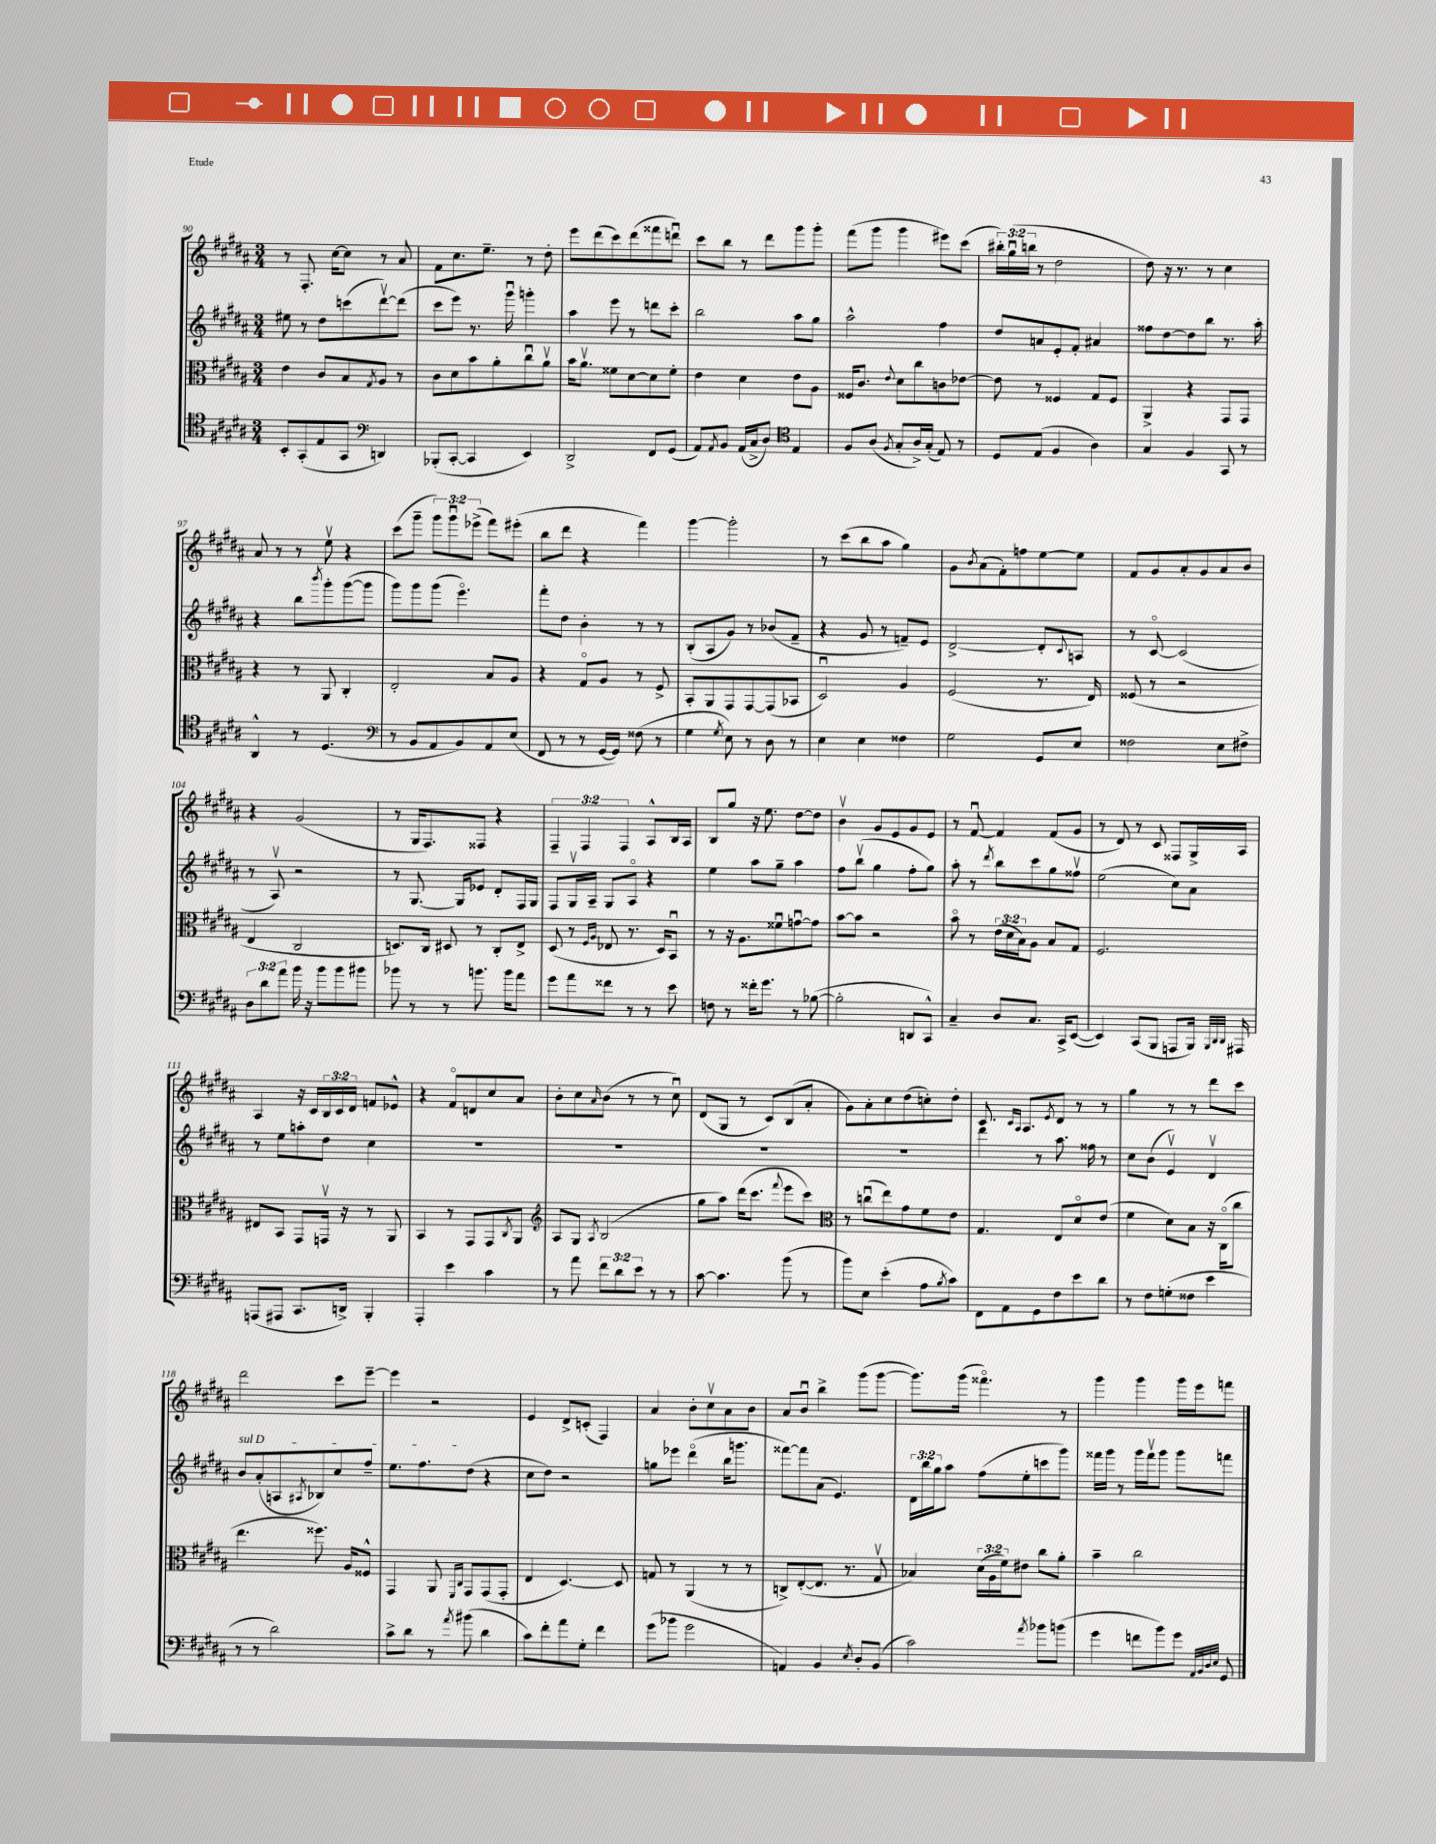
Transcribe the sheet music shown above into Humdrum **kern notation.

**kern	**kern	**kern	**kern
*staff4	*staff3	*staff2	*staff1
*clefC4	*clefC3	*clefG2	*clefG2
*k[f#c#g#d#a#]	*k[f#c#g#d#a#]	*k[f#c#g#d#a#]	*k[f#c#g#d#a#]
*M3/4	*M3/4	*M3/4	*M3/4
8BB'/L	4e\	8ee#\	8r
(8GG#'/	.	8r	8.F#'/
8E/	8c#/L	8dd#\L	.
.	.	.	[16cc#\LK
8GG#/J	8B/	(8ccc\	8cc#\]J
*clefF4	*	*	*
.	8qG#/	.	.
4DD/)	8A#/J	[8ddd#v\)	8r
.	8r	(8ddd#\]J	8a#/
=	=	=	=
(8BBB-'/L	8c#\L	8ccc#\L	8f#\L
[8CC#'/J	8d#\	8eee\J)	8.cc#\
4CC#/]	8b\	8.r	.
.	.	.	8.ee~\J
.	8a#'\	.	.
.	.	16ggg#u\	.
4EE/)	8cc#u\	4ggg'\	8r
.	8a#v\J	.	8dd#'\
=	=	=	=
2DD#^/	16b\LK	4aa#\	8eee\L
.	8.a#v\J	.	.
.	.	.	(8ddd#\
.	8f##\L	8eee\	8ccc#\)
.	[8d#\	8r	(8ddd#\
8FF#/L	8d#\]	8ddd\L	8fff##\
(8GG#/J	8f##'\J	8ccc#'\J	8dddu\J)
=	=	=	=
8AA#/L)	4e\	2bb\	8ccc#\L
8qAA#/	.	.	.
8BB/J	.	.	8bb\J
(16AA#/LL	4d#\	.	8r
16C#^/J	.	.	.
8D#/J)	.	.	8ddd#\L
*clefC4	*	*	*
4E/	8e\L	8aa#\L	8ggg#\
.	8A#\J	8gg#\J	8ggg#'\J
=	=	=	=
8F#/L	16F##/LK	2aa#^^\	(8fff#\L
.	8.c#/J	.	.
(8A#/J	.	.	8ggg#\J
8qF#/	8qqe/	.	.
8G#'/L	8d#\L	.	4ggg#\
16A#^/L)	8cc#\	.	.
(16G#'/JJ	.	.	.
8E/)	8c\	4ff#\	8eee#\L)
8r	[8e-\J	.	(8ccc#\J
=	=	=	=
8D#/L	8e-\]	8dd#/L	24bb#'\LL)
.	.	.	(24gg#u\
.	.	.	24bb\JJ
(8E/J	8r	8a/	8r
4F#/	4F##/	8e'/	2dd#\
.	.	8f#'/J	.
4A#\)	8G#/L	4a#/	.
.	8F##/J	.	.
=	=	=	=
4G#/	4AA#^/	8ff##\L	8dd#\)
.	.	[8dd#\	16r
.	.	.	8.r
4F#/	4r	8dd#\]	.
.	.	8bb\J	8r
8GG#/	8GG#/L	8.r	4cc#\
8r	8GG#/J	.	.
.	.	16aa#'\	.
=	=	=	=
4AA#^^/	4r	4r	8a#/
.	.	.	8r
8r	8r	8bb\L	8r
.	.	8qbbb/	.
(4.D#/	8AA#/	8ggg#'\	8eev\
.	4C#'/	([8ggg#\	4r
.	.	8ggg#\]J	.
=	=	=	=
*clefF4	*	*	*
8r	2E'/	8ggg#\L)	(8ccc#\L
8BB/L	.	8ggg#\	8ggg#~\J
8AA#/	.	(8ggg#\J	12ggg#\L)
.	.	.	12ggg#u\
8BB/)	.	4.eeeo\)	.
.	.	.	(12eee-^\J
8AA#/	8B/L	.	8fff#\L)
(8E/J	8A#/J	.	(8eee#'\J
=	=	=	=
8FF#/	4r	8fff#'\L	8bb\L
8r	.	8dd#\J	8ddd#\J
8r	8G#o/L	4b'\	4r
[16GG#/LL	8A#/J	.	.
16GG#/]JJ)	.	.	.
(8F##\	8r	8r	4fff#\)
8r	8F#^/	8r	.
=	=	=	=
4G#\	8BB'/L	(8B'/L	[4ggg#\
.	8AA#/	8A#/	.
8qG#/	.	.	.
8E\)	8GG#/	8g#/J)	2ggg#'\]
8r	[8GG#/	8r	.
8D#\	(8GG#/]	(8b-/L	.
8r	8BB-/J	8f#~/J	.
=	=	=	=
4E\	2D#u/)	4r	8r
.	.	.	(8ccc#\L
4E\	.	8g#/	8bb\
.	.	8r	8aa#\J
4F##\	4A#/	8f~/L)	4gg#\)
.	.	8e/J	.
=	=	=	=
2G#\	(2F#/	[2d#^/	8g#\L
.	.	.	8qb/
.	.	.	(8a#\
.	.	.	8f#'\)
.	.	.	8ff\
8GG#/L	8.r	8d#'/]L	[8ee\
.	.	8qqc#/	.
8E/J	.	8A/J	8ee\]J
.	16E/)	.	.
=	=	=	=
2F##\	(8F##/	8r	8f#/L
.	8r	[8c#o/	8g#/
.	2r	(2c#/]	8a#'/
.	.	.	8g#/
8E\L	.	.	8a#/
8F#^\J	.	.	8b/J
=	=	=	=
12D#\L	4E/	8r	4r
12d#\	.	.	.
.	.	8A#v/)	.
12a#\J	.	.	.
16b\	2C#/	2r	(2g#/
16r	.	.	.
8b\L	.	.	.
8b\	.	.	.
8b#\J	.	.	.
=	=	=	=
8b-\	8.D/L)	8r	8r
8r	.	[8.G#/	16G#/LK
.	16C#/Jk	.	8.F#/)
8r	8D#/	.	.
.	.	16G#/]LK	.
8.b\	8r	8e-/J	8F##/J
.	8C#'/L	8d#'/L	4r
16b\LK	.	.	.
8a#\J	8E^/J	16F#/L	.
.	.	16G#/JJ	.
=	=	=	=
8g#\L	(8D#/	8F#/L	6F#~/
8a#\	8r	16G#v/L	.
.	.	.	6F#/
.	.	16A#~/JJ	.
.	16qqF#/LL	.	.
.	16qqA#/JJ	.	.
8f##\J	8E-/	8G#/L	.
.	.	.	6F#/
8r	8.r	8A#o/J	.
8r	.	4r	8A#^^/L
.	16D#/LK)	.	.
8e\	8BBu/J	.	16B/L
.	.	.	16A#/JJ
=	=	=	=
8F\	8r	4ee\	8B/L
8r	16r	.	8gg#/J
.	8.A#\L	.	.
16f##'\LK	.	8aa#\L	16r
8.g#\J	.	.	8.ee\
.	8f##u\	8gg#~\J	.
8r	[8gu\	4aa#\	[8dd#\L
([8B-\	8g\]J	.	8dd#\]J
=	=	=	=
2B-'\]	[8b\L	8ff#\L	4bv\
.	8b\]J	(8bbv\J	.
.	2r	4gg#\	8g#/L
.	.	.	8e/
8DD/L	.	8ff#'\L	8g#/
8CC#^^/J)	.	8gg#\J)	8e/J
=	=	=	=
4C#~/	8bo\	8aa#'\	8r
.	8r	8r	[8f#u/
.	.	8qddd#/	.
8D#/L	(24e\LL	8bb\L	4f#/]
.	24d#\	.	.
.	24B\J)	.	.
8.C#/J	8A#\J	8ccc#\	.
.	8B/L	8gg#\	(8f#/L
16CC#^/LK	.	.	.
([8EE/J	8G#/J	8ff##v\J	8g#/J
=	=	=	=
4EE/])	2.F#/	(2ee\	8r
.	.	.	8d#/)
(8CC#/L	.	.	8r
8BBB/J	.	.	8c#/
8AAA/L	.	8cc#\L)	8F##/L
16BBB/Jk)	.	8a#\J	16G#^/L
32qqBBB/LLL	.	.	.
32qqDD#/	.	.	.
32qqDD#/JJJ	.	.	.
16AAA#/	.	.	16A#/JJ
=	=	=	=
(8AAA/L	8E#/L	8r	4A#/
8AAA#/J	8BB/J	8ee\L	.
8.CC#/L	8GG#/L	8aa'\	16r
.	.	.	16c#/LL
.	16GGv/Jk	8dd#\J	24B/
.	.	.	24c#/
16DD^/Jk)	16r	.	.
.	.	.	24d#/JJ
4BBB'/	8r	4cc#\	8f/L
.	8AA#/	.	8e-^^/J
=	=	=	=
4AAA#'/	4BB/	2.r	4r
4e\	8r	.	8f#o/L
.	8GG#/L	.	8d/
4c#\	8GG#/	.	8cc#/
.	8qC#/	.	.
.	8AA#/J	.	8a#/J
=	=	=	=
*	*clefG2	*	*
8r	8A#/L	2.r	8b'\L
8a#\	8G#/J	.	8cc#\
.	8qA#/	.	16qqa#/
12f#\L	(2B/	.	(8b\J
12d#\	.	.	.
.	.	.	8r
12e\J	.	.	.
8r	.	.	8r
8r	.	.	8cc#u\)
=	=	=	=
[8c#\	8gg#\L	2.r	(8d#/L
4.c#\]	8aa#\J)	.	8G#/J
.	(16ddd#\LK	.	8r
.	8.ccc#\J	.	.
.	.	.	8c#/L)
.	8qqfff#/	.	.
(8b\	8eee\L	.	(8B/
8r	8ccc#\J)	.	8a#'/J
=	=	=	=
*	*clefC3	*	*
8b\L)	8r	2.r	8g#\L)
8E\J	(8ccu\L	.	8a#'\
(4e'\	8ee\)	.	8cc#\
.	8g#\	.	(8dd#\
8A#\L	8f#\	.	8cc'\)
8qB/	.	.	.
8c#\J)	8e\J	.	8dd#'\J
=	=	=	=
8FF#\L	4.G#/	4ddd#\	8.c#/
8AA#\	.	.	.
.	.	.	16qqc#/LL
.	.	.	16qqA#/JJ
.	.	.	8.A#/L
8GG#\	.	8r	.
.	.	.	8qe/
8F#\	8E/L	8.aa#\	8d#/J
8e\	8d#o/	.	8r
.	.	16ff##\	.
8d#\J	(8e/J	8r	8r
=	=	=	=
8r	4f#\	8cc#\L	4gg#\
8F#\L	.	(8b\J	.
(8G'\	8d#\L)	4ev/)	8r
8F##\J	8B\J	.	8r
4e\	16r	4d#v/	8ddd#\L
.	(16C#o\LK	.	.
.	8cc#\J	.	8ccc#\J
=	=	=	=
8r	4.ee\	8b/L	2ddd#\
8r	.	(8a#'/	.
2d#\)	.	8A/	.
.	.	8qA#/	.
.	8.ff##\)	8B-/)	.
.	.	8cc#/	8ccc#\L
.	16A#/LK	.	.
.	8F##^^/J	8ff#~/J	[8eee~\J
=	=	=	=
8c#^\L	4GG#/	8.ee\L	4eee\]
8d#\J	.	.	.
.	.	8.ff#\	.
8r	8AA#/	.	2r
.	16qqFF#/LL	.	.
8qa#/	16qqC#/JJ	.	.
(8b#\	8GG#/L	(8dd#\J	.
4d#\	(8GG#/	4r	.
.	8GG#'/J	.	.
=	=	=	=
8c#\L)	4E/	8cc#\L	4e/
8f#'\	.	8dd#\J)	.
8a#\	[4.D#/)	2r	8d#^/L
8G#'\J	.	.	(8c'/J
4f#\	.	.	4F#/)
.	8D#/]	.	.
=	=	=	=
(8g#\L	8G/	8gg\L	4a#/
8b-\J	8r	8eee-\J	.
2g#\	(4AA#/	(4ddd#o\	8b'\L
.	.	.	8cc#v\
.	8r	16bb\LK	8a#\
.	.	8.ggg\J	.
.	8r	.	8b\J
=	=	=	=
4AA/)	8C^/L)	[8fff##\L)	8a#/L
.	([8E'/	8fff##\]	8bu/J
4BB/	8.E/]J	(8a#\J	4bb^\
.	.	4.e/)	.
.	8.r	.	.
8qE/	.	.	.
8D#'/L	.	.	(8ggg#\L
(8BB/J	8G#v/	.	[8ggg#\J
=	=	=	=
2c#\)	4B-/)	24d#\LL	8.ggg#\]L)
.	.	24bb\	.
.	.	24gg#\J	.
.	.	8aa#\J	.
.	.	.	(16ggg#\Jk
.	(24d#\LL	(8ff#\L	4.fff##o\)
.	24A#\	.	.
.	24f#\J)	.	.
.	8e#\J	8ee'\	.
8qa#/	.	.	.
8b-\L	8cc#\L	8ccc\	.
(8b\J	8a#'\J	8ggg#\J)	8r
=	=	=	=
4g#\	4b~\	16fff##\LL	4ggg#\
.	.	16ggg#\JJ	.
.	.	8r	.
8f\L	2cc#\	16ggg#\LL	4ggg#\
.	.	16fff##v\J	.
8b\)	.	8ggg#\J	.
8g#\J	.	8ggg#\L	16ggg#\LL
.	.	.	16eee\J
32qqAA#/LLL	.	.	.
32qqBB/	.	.	.
32qqD#/	.	.	.
32qqE/JJJ	.	.	.
8GG#/	.	8fff\J	8fff\J
==	==	==	==
*-	*-	*-	*-
